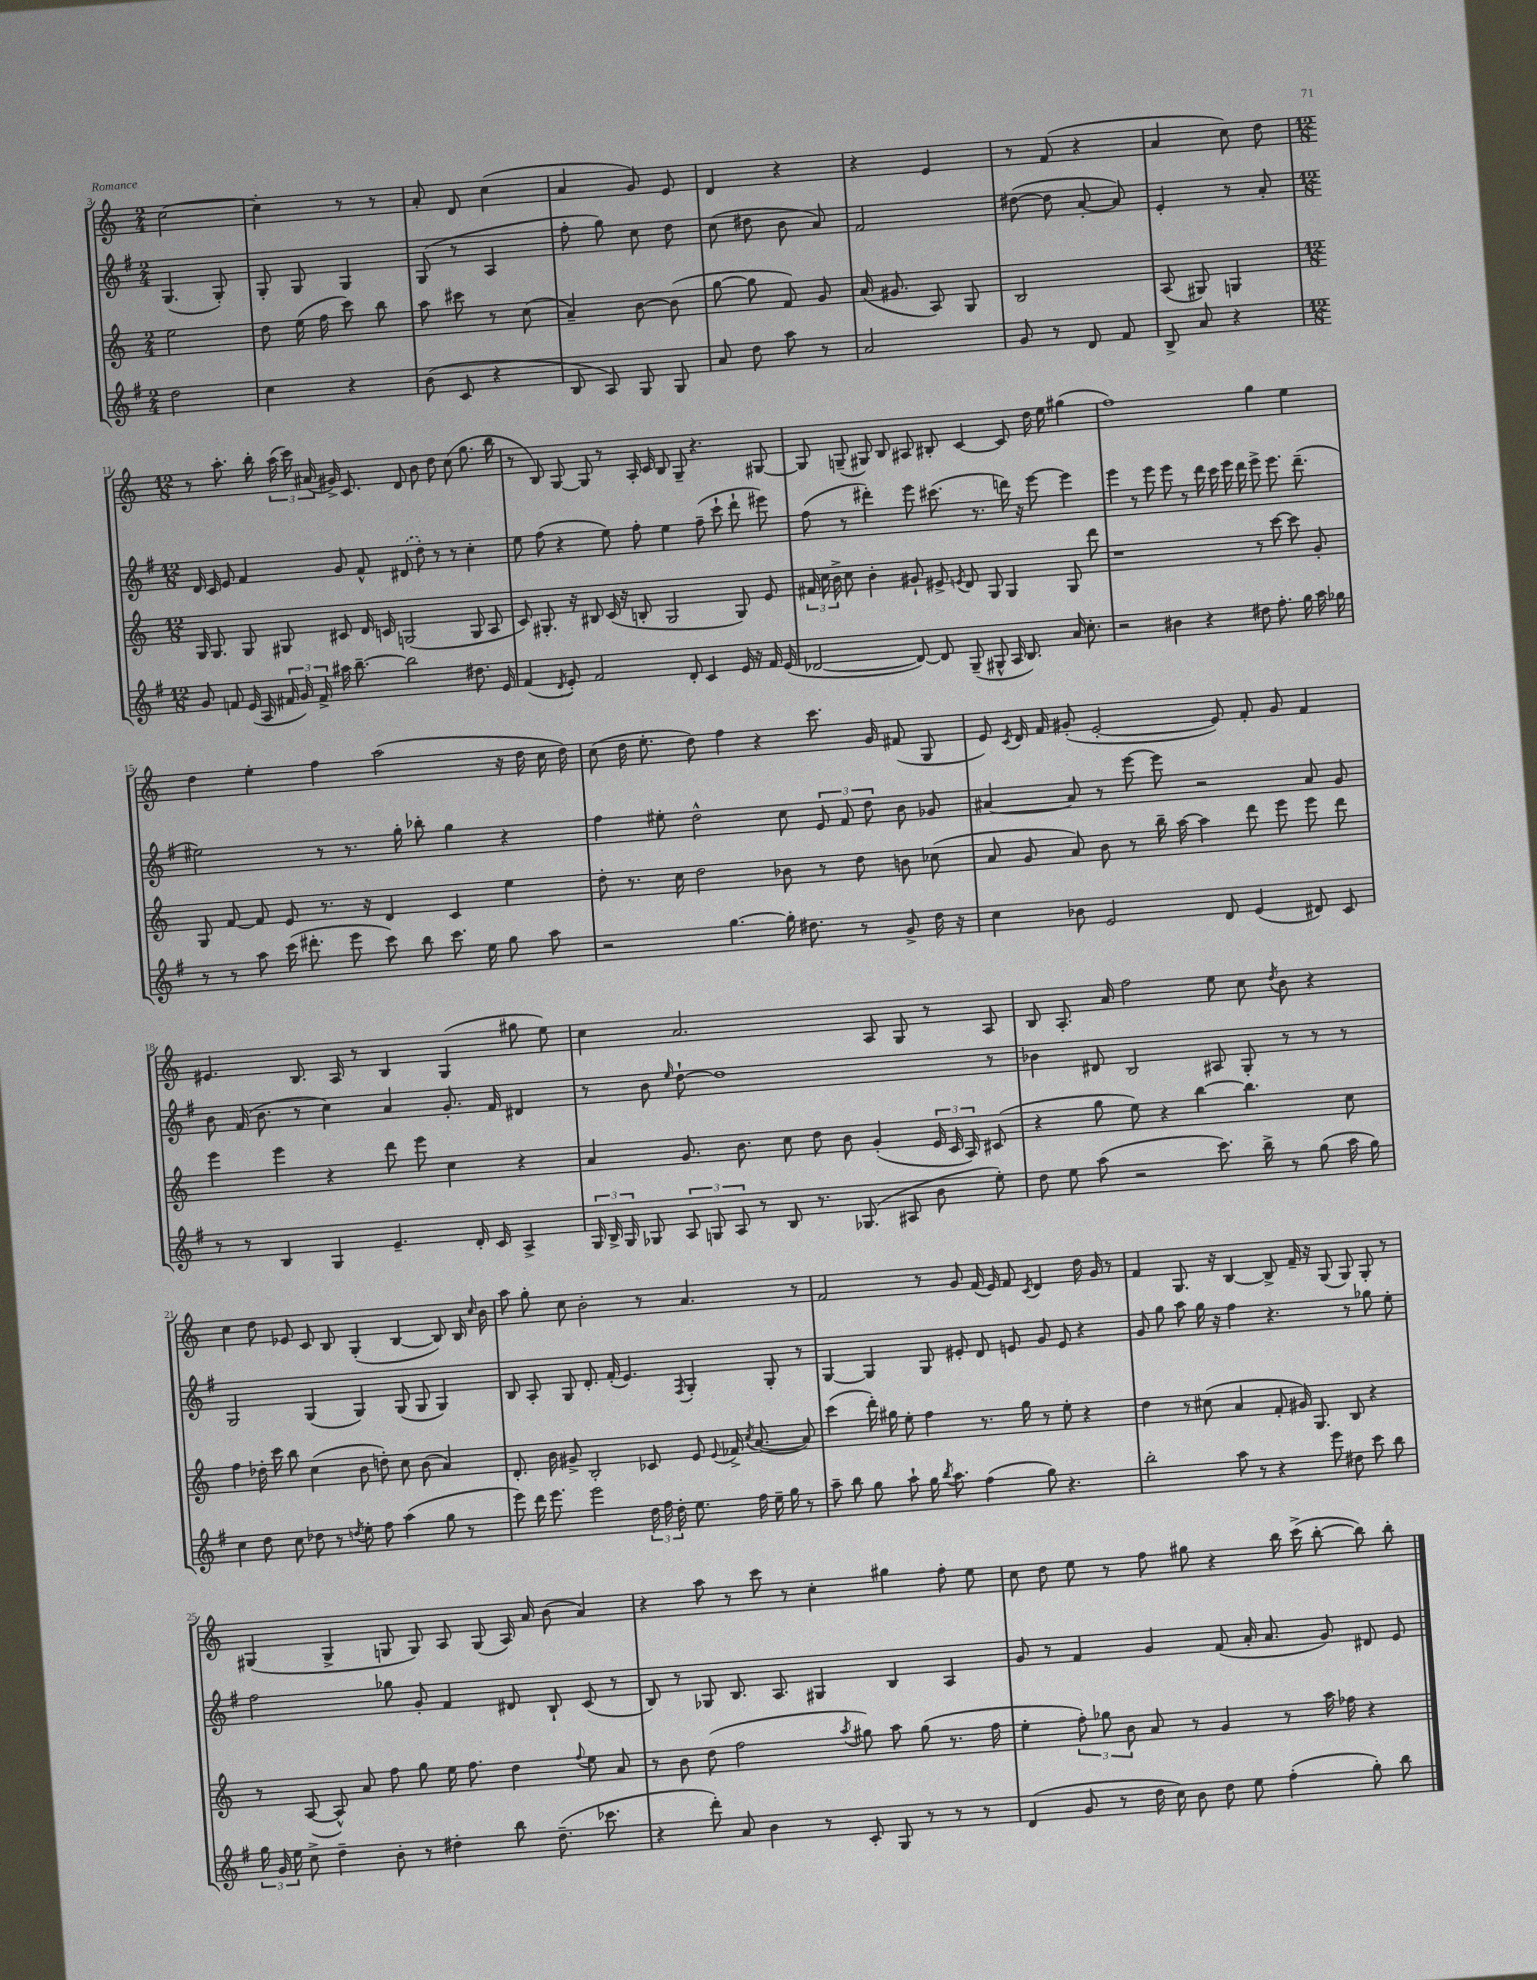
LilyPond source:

<<
\new StaffGroup <<
\new Staff = "s0" {
    \clef treble \key c \major \numericTimeSignature \time 2/4
    \autoBeamOff c''2~ |
    c''4-. r8 r8 |
    a'8-. d'8 c''4( |
    a'4 g'8) e'8 |
    d'4 r4 |
    r4 e'4 |
    r8 f'8( r4 |
    a'4 c''8) d''8 |
    \numericTimeSignature \time 12/8 r8 a''8.-. b''16-. \tuplet 3/2 { a''16( c'''16) ais'16( } gis'16->) c'8. d'8 b'8 d''8 c''8( g''8. b''16 |
    r8 b8) g8~ g8 r8 a16-. c'16 b8 g8-- r4. gis8~ |
    gis8 g8--( gis8) b8 ais8 bis8-. c'4~ c'8 d''16 e''16 gis''4( |
    f''1) g''4 e''4 |
    d''4 e''4-. f''4 a''2( r16 d''16 c''16 d''16) |
    c''8( d''16 e''8.-. d''8) f''4 r4 c'''8. g'16 fis'8( g8 |
    e'8) \acciaccatura { c'8 } d'16 f'16 gis'8-.( e'2~-. e'8) f'8-. gis'8 f'4 |
    eis'4. b8. a16 r8 b4 g4( gis''8 e''8) |
    c''4 a'2. a8 g8 r8 a8 |
    b8 a8.-. a'16 f''2 e''8 c''8 \acciaccatura { d''8 } b'8 r4 |
    c''4 d''8 ees'8 c'8 b8 g4-.( b4~ b8) b16 \grace { c''16 } b'16 |
    a''8 g''8-. c''8 b'2-. r8 a'4. r8 |
    f'2 r8 g'8 f'16( e'16) f'8 \acciaccatura { c'8 } d'4 d''16 g'16 r8 |
    f'4 g8. r16 b4~ b8-> f'16-- r16 g8( g8) g8-. r8 |
    gis4( gis4-> g8 g8) a8 g8( a16) a'16 b'8( a'4) |
    r4 a''8 r8 c'''8 r8 c''4-. gis''4 f''8-. e''8 |
    c''8 d''8 e''8 r8 f''8 gis''8 r4 b''16 c'''16->( b''8~-. b''8) b''8-. \bar "|." |
}
\new Staff = "s1" {
    \clef treble \key g \major \numericTimeSignature \time 2/4
    \autoBeamOff g4.( g8-.) |
    g8-. g8 g4 |
    g8( r8 a4 |
    fis''8-. g''8) c''8 d''8 |
    c''8( dis''8 b'8 a'8) |
    fis'2 |
    dis''8~( dis''8 a'8~-. a'8) |
    e'4-. r8 a'8-. |
    \numericTimeSignature \time 12/8 d'16 c'16 e'8 fis'4 g'8 fis'8-^ \once \slurDashed dis'8( d''8-.) r8 r8 c''4-. |
    e''8 fis''8( r4 e''8) fis''8-. e''4 fis''8--( c'''8-! d'''8-! eis'''8) |
    fis''8( r8 dis'''4-.) e'''8 cis'''8.( r8. d'''16) r16 e'''8~ e'''4 |
    e'''4 r8 e'''8 e'''8 r8 d'''16 c'''16 e'''16 d'''16 e'''8-> e'''8. d'''8.--( |
    eis''2) r8 r8. g''16-. bes''8-. g''4 r4 |
    fis''4 eis''8-. d''2-^ c''8 \tuplet 3/2 { e'8 fis'8 d''8 } b'8 ges'8 |
    ais'4~ ais'8 r8 e'''8~ e'''8 r2 ais'8 g'8 |
    b'8 fis'16( b'8. r8 c''4) a'4 g'8.-. fis'16 dis'4 |
    r8 b'8 \grace { e''16 } d''8~-! d''1 r8 |
    bes'4 dis'8 b2 ais8 g8-. r8 r8 r8 |
    g2 g4( g4) g8( g8 g4) |
    b8 a8-. g8 d'8.-. fis'16-.( e'4.) \acciaccatura { fis8 } g4-. g8-. r8 |
    g4~ g4 g8 eis'8-. d'8 e'8 g'8 e'8 r4 |
    g'8 g''8 a''8 g''16 r16 fis''4 r4. r8 ges''8 e''8-. |
    fis''2 ges''8 g'8-. fis'4 dis'8 b8-! c'8( r8 |
    b8) r8 ges8 b8. a8. gis4 b4 a4 |
    g'8 r8 fis'4 g'4 fis'8( a'16-. a'8. g'8) dis'8 e'8 \bar "|." |
}
\new Staff = "s2" {
    \clef treble \key c \major \numericTimeSignature \time 2/4
    \autoBeamOff e''2 |
    d''8 e''16( f''16 c'''8) b''8 |
    a''8 cis'''8 r8 c''8( |
    a'4--) b'8~ b'8( |
    g''8~ g''8 f'8) g'8 |
    a'16( gis'8. a8) g8 |
    b2 |
    a8( gis8) g4 |
    \numericTimeSignature \time 12/8 g16 g8. g8 gis8 cis'8 d'16 c'16 g2( g8 a8 |
    c'8) gis8.-. r16 bis8 c'16( r16 b8-. gis2 gis8) e'8 |
    \tuplet 3/2 { fis'16 c''16 b'16-> } c''8 b'4-. gis'8-! eis'8-> \acciaccatura { e'8 } d'8 g8 g4 g8 d'''8 |
    r1 r8 c'''8~ c'''8 g'8-. |
    g8 f'8~ f'8 e'8 r8. r16 d'4 c'4 e''4 |
    d''8-. r8. c''16 d''2 bes'8 r8 d''8 b'8 ces''8( |
    a'8 g'8 a'8) b'8 r8 b''16-- a''16~ a''4 d'''8 e'''8 e'''8 d'''8 |
    e'''4 e'''4 r4 d'''8 e'''8 c''4 r4 |
    a'4 g'8. b'8. c''8 d''8 b'8 g'4-.( \tuplet 3/2 { e'16 c'16 a16) } cis'8( |
    r4 g''8 e''8) r4 b''4~ b''4. c''8 |
    f''4 des''16-. c'''16 b''8 c''4( b'8 d''8-.) c''8 b'8( a'4) |
    d'8.-. b'16 gis'8-> b2-. ces'8 e'8 \appoggiatura { e'8 } fes'16-> \acciaccatura { c''8 } a'8.~( a'8) |
    c'''4( d'''16-.) gis''16 e''8-. f''4 r8. gis''16 r8 e''8-. r4 |
    d''4 r8 cis''8( a'4 f'8-. gis'16) g8. b8 r4 |
    r8 a8~( a8-^) a'8 f''8 g''8 e''16 f''8. d''4 \appoggiatura { f''8 } e''8 a'8 |
    r8 b'8 d''8( f''2 \acciaccatura { a''8 } gis''8) a''8 gis''8( r8. f''16 |
    e''4-. \tuplet 3/2 { f''8-.) ges''8 b'8 } a'8 r8 g'4 r8 a''16 fes''16 r4 \bar "|." |
}
\new Staff = "s3" {
    \clef treble \key g \major \numericTimeSignature \time 2/4
    \autoBeamOff d''2 |
    c''4 r4 |
    b'8( c'8 r4 |
    b8 a8) g8 g8 |
    a'8 d''8 a''8 r8 |
    a'2 |
    g'8 r8 d'8 fis'8 |
    b8-> a'8 r4 |
    \numericTimeSignature \time 12/8 g'8 f'8 e'16( a16 \tuplet 3/2 { fis'16 g'16) fis'16-> } ais''16 b''8.~-- b''2 dis''8. e'16 |
    fis'4( \acciaccatura { d'8 } e'8-.) fis'2 d'8-. c'4 e'16 r16 fis'16 e'16( |
    des'2~ des'8~) des'8 g8--( gis8-^ a16 b8.) a'16 c''8.-. |
    r2 bis'4 r4 dis''8 fis''8.-. g''16 a''16 ges''16 |
    r8 r8 a''8 c'''16( dis'''8.-. e'''8 c'''8) b''8 c'''8. e''16 g''8 a''8 |
    r2 g''4.~ g''16-. dis''8. r8 g'8-> dis''16 r16 |
    c''4 bes'8 e'2 d'8 e'4( dis'8) c'8 |
    r8 r8 b4 g4 e'4.-- d'16-. c'16 a4-> |
    \tuplet 3/2 { g16 b16-> g16 } ges8 \tuplet 3/2 { a8 g8 a8 } r8 b8 r8. ges8.( ais8 b'8 e''8-.) |
    d''8 e''8 a''8( r2 c'''8.) b''16-> r8 g''8( a''16 g''16) |
    c''4 d''8 c''8 des''8 r8 \acciaccatura { d''8 } e''8-. fis''8 a''4( g''8 r8 |
    e'''8) d'''16 e'''8. e'''2 \tuplet 3/2 { d''16 fis''16 d''16-. } e''8. fis''16 e''16-- g''16 r8 |
    a''8-- b''8 g''8 a''8-! g''16 \acciaccatura { b''8 } a''8. fis''4( g''8) r4. |
    b''2-. a''8 r8 r4 e'''8 dis''8 c'''8 b''8 |
    \tuplet 3/2 { g''16 g'16 e''16 } c''8-> d''4-- b'8-. r8 dis''4-. b''8 dis''8.--( ces'''8. |
    r4 d'''8-.) a'8 b'4 r8 c'8-. g8 r8 r8 r8 |
    d'4( g'8 r8 d''16 c''16) b'8 d''8 e''8 fis''4-.( g''8-.) b''8 \bar "|." |
}
>>
>>
\layout { \context { \Score currentBarNumber = #3 } }
